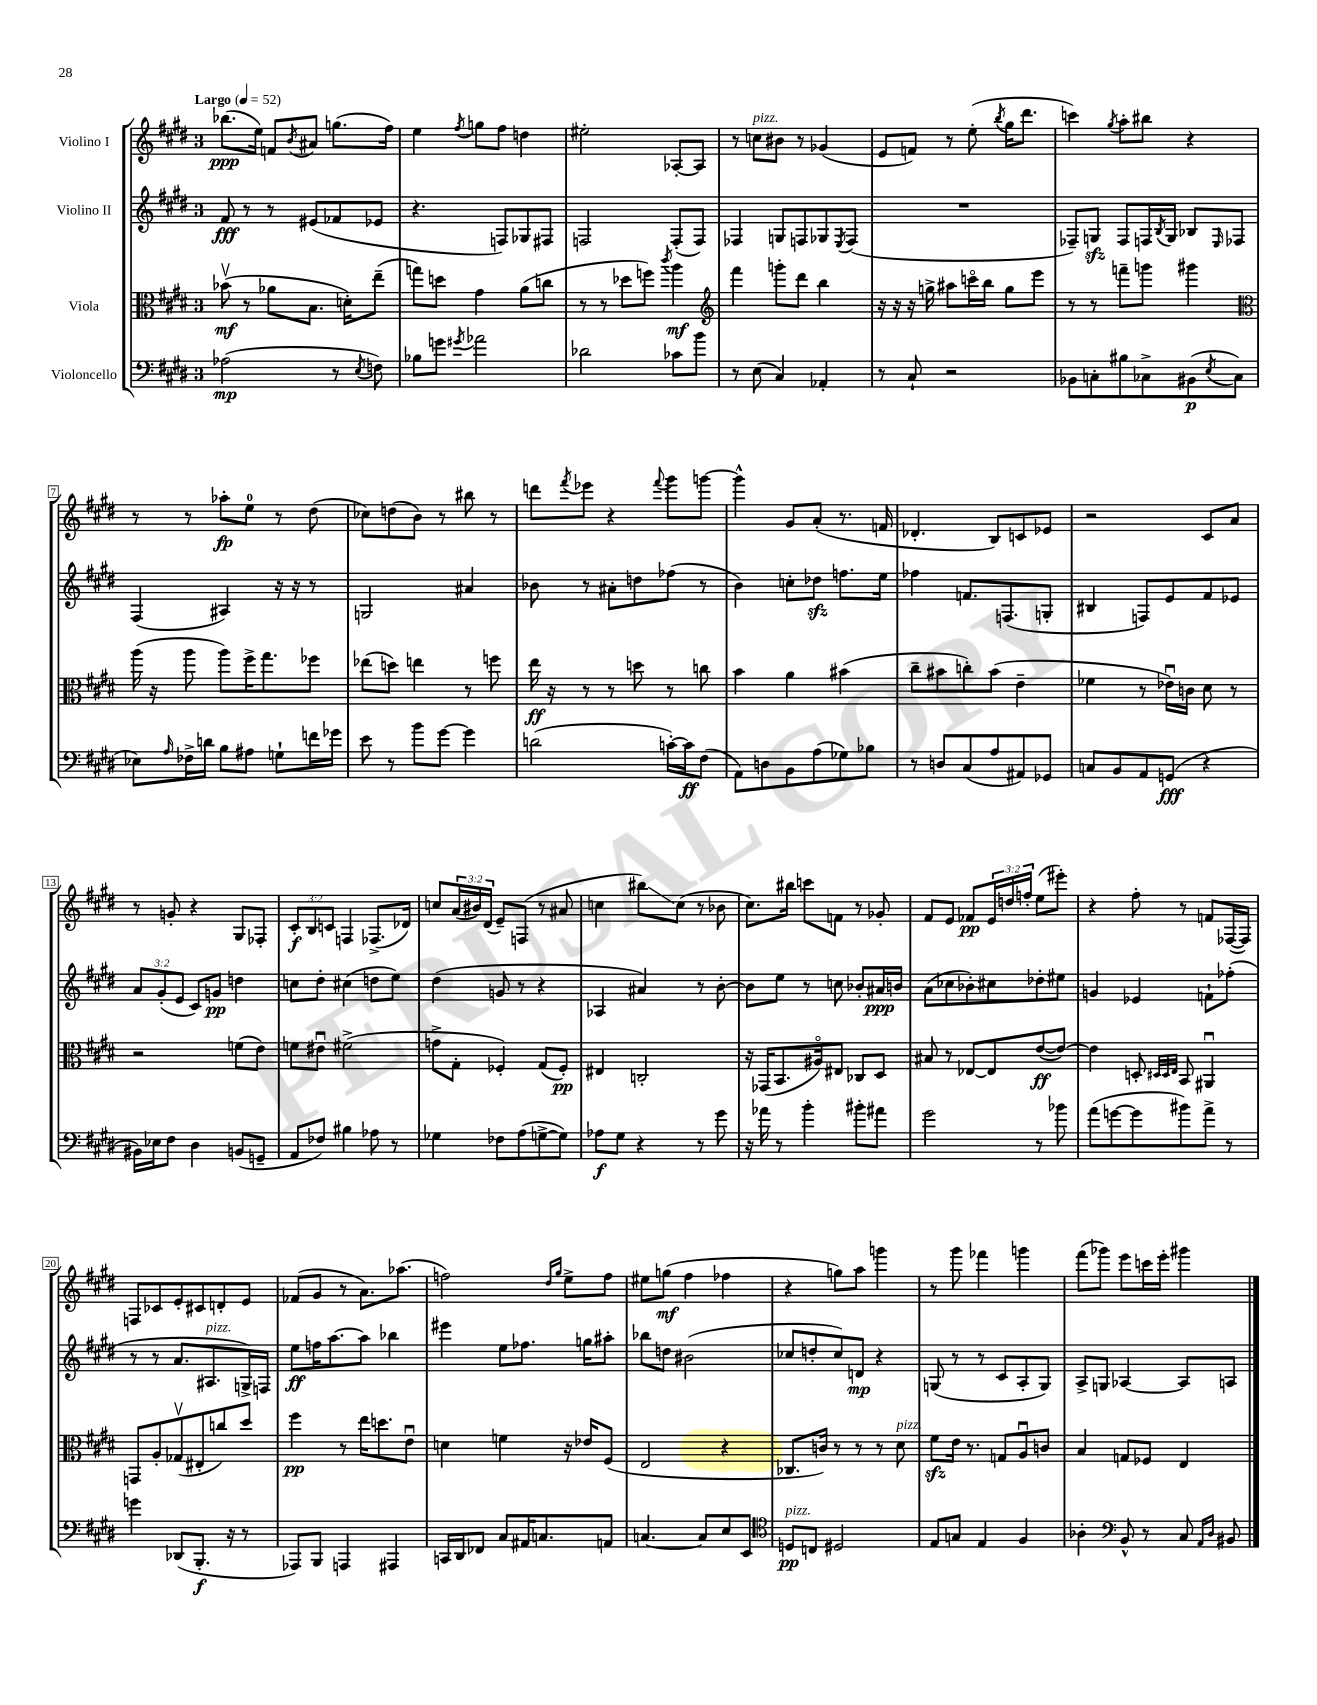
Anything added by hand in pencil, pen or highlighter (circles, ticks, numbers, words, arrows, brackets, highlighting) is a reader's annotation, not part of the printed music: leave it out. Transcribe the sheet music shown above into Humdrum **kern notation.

**kern	**kern	**kern	**kern
*staff4	*staff3	*staff2	*staff1
*clefF4	*clefC3	*clefG2	*clefG2
*k[f#c#g#d#]	*k[f#c#g#d#]	*k[f#c#g#d#]	*k[f#c#g#d#]
*M3/4	*M3/4	*M3/4	*M3/4
*MM52	*MM52	*MM52	*MM52
(2A-	(8b-v	8f#	(8.bb-
.	8r	8r	.
.	.	.	16ee)
.	8a-	8r	8f
.	.	.	8qb
.	8.B	(8e#	8a#
8r	.	8f-	(8.gg
.	16d')	.	.
8qE	.	.	.
8F)	(8ee~	8e-	.
.	.	.	16ff#)
=	=	=	=
8B-	8gg)	4.r	4ee
8g	8dd	.	.
8qg#	.	.	8qff#
2a-	4g#	.	8gg
.	.	8F)	8ff#
.	(8a	8G-	4dd
.	8cc	8F#	.
=	=	=	=
2d-	8r	2F	2ee#'
.	8r	.	.
.	8dd-	.	.
.	8ff)	.	.
.	8qccc#	.	.
8c-	4aa	(8F'	[8A-'
8b	.	8F)	8A-]
=	=	=	=
*	*clefG2	*	*
8r	4fff#	4F-	8r
(8E	.	.	8cc
4C#)	8ggg'	8G	8b#
.	8ddd#	8F	8r
4AA-'	4bb	8G-	(4g-
.	.	8qE	.
.	.	(8F	.
=	=	=	=
8r	16r	2.r	8e
.	16r	.	.
8C#`	16r	.	8f)
.	16gg^	.	.
2r	8aa#	.	8r
.	16ccco	.	(8ee'
.	16bb	.	.
.	.	.	8qbb
.	8gg	.	16gg#
.	.	.	8.ddd#
.	8eee	.	.
=	=	=	=
8BB-	8r	8F-~)	4ccc)
8C'	8r	8G	.
.	.	.	8qgg#
8B#	8fff~	8F-	8aa'
8C-^	8ggg	16F	8bb#
.	.	8qB	.
.	.	16G	.
(8BB#	4ggg#	8B-	4r
8qE	.	16qqE	.
8C-	.	8F-	.
=	=	=	=
*	*clefC3	*	*
8E-)	(16aa	(4F#	8r
.	16r	.	.
16qqA	.	.	.
16F-^	8aa	.	8r
16d	.	.	.
8B	8aa)	4A#)	8aa-'
8A#	16ff#^	.	8ee
.	8.gg#	.	.
8G`	.	16r	8r
.	.	16r	.
16f	8ff-	8r	(8dd#
16g-	.	.	.
=	=	=	=
8e	(8ee-	2G	8cc-)
8r	8dd)	.	(8dd
8b	4ee	.	8b)
[8g#	.	.	8r
4g#]	8r	4a#	8bb#
.	8ff	.	8r
=	=	=	=
(2d	16ee	8b-	8ddd
.	16r	.	.
.	.	.	8qfff#
.	8r	8r	8eee-
.	8r	8a#'	4r
.	8dd	8dd	.
.	.	.	8qqfff#
[16c')	8r	(8ff-	8ggg#
16c]	.	.	.
(8F#	8cc	8r	[8ggg
=	=	=	=
8AA)	4b	4b)	4ggg^^]
8D	.	.	.
8BB	4a	8cc'	8g#
(8A	.	8dd-	(8a'
8G-)	(4b#	8.ff	8.r
8B-	.	.	.
.	.	16ee	16f
=	=	=	=
8r	8cc#~	4ff-	4.d-'
8D	8b#	.	.
(8C#	8cc')	8.f	.
8A	(8b#	.	8B)
.	.	(8.F	.
8AA#)	4e~	.	8c
8GG-	.	8G'	8e-
=	=	=	=
8C	4f-	4B#	2r
8BB	.	.	.
8AA	8r	8F)	.
(8GG	16e-u)	8e	.
.	16c	.	.
4r	8d#	8f#	8c#
.	8r	8e-	8a
=	=	=	=
16BB#)	2r	12a	8r
16E-	.	.	.
.	.	(12g#'	.
8F#	.	.	8g'
.	.	12e	.
4D#	.	8c#)	4r
.	.	8g	.
(8BB	(8f	4dd	8G#
8GG~	8e)	.	8F-'
=	=	=	=
8AA	8f	8cc	12c#'
.	.	.	12B
8F-)	8e#u	8dd#'	.
.	.	.	12c
4B#	(2f#^	(4cc#	4F
8A-	.	8dd	(8.F-^
8r	.	8ee)	.
.	.	.	16d-)
=	=	=	=
4G-	8g^	(4dd#	8cc
.	8G#'	.	(24a
.	.	.	24b#)
.	.	.	(24d#
8F-	4F-')	8g	8e~)
(8A	.	8r	(8F
[8G^	(8G#	4r	8r
8G])	8F-')	.	8a#
=	=	=	=
8A-	4E#	4A-	4cc
8G#	.	.	.
4r	2C'	4a#)	8bb#)
.	.	.	(8cc
8r	.	8r	8r
8g#	.	[8b'	8b-
=	=	=	=
16r	16r	8b]	8.cc#)
16a-	(16GG-	.	.
8r	8.BB	8ee	.
.	.	.	16bb#
4b'	.	8r	8ccc
.	16A#o)	.	.
.	8E#	8cc	8f
8b#'	8C-	8b-'	8r
8a#	8D#	16a#	8g-'
.	.	16b	.
=	=	=	=
2g#	8B#	(8a	8f#
.	8r	8cc-	8e
.	[8E-	8b-')	8f-
.	8E-]	8cc#	24e
.	.	.	24dd
.	.	.	24ff'
8r	([8e	8dd-'	(8ee
8b-	8e_)	8ee#	8eee#')
=	=	=	=
(8a	4e]	4g	4r
[8g	.	.	.
8g]	8D'	4e-	8ff#'
.	32qqD#	.	.
.	32qqD#	.	.
.	32qqE	.	.
8b#)	8BB	.	8r
8a^	4AA#u	8f`	8f
8r	.	(8ff-'	([16F-
.	.	.	16F-])
=	=	=	=
4g	8GG	8r	8F
.	8A'	8r	8c-
(8DD-	(8G-v	8.a	8e'
8.BBB'	8E#'	.	8c#
.	.	8.A#	.
.	8cc)	.	8d'
16r	.	.	.
8r	8dd#	16G^)	8e
.	.	16F	.
=	=	=	=
8AAA-)	4ff#	8ee	(8f-
8BBB	.	16ff	8g#
.	.	[8.aa	.
4AAA	8r	.	8r
.	16ee	8aa]	8.a)
.	8.dd	.	.
4AAA#	.	4bb-	.
.	.	.	(8.aa-
.	8eu	.	.
=	=	=	=
16CC	4d	4eee#	2ff)
16DD#	.	.	.
8FF-	.	.	.
8C#	4f	8ee	.
16AA#	.	8.ff-	.
8.C	.	.	.
.	.	.	16qqdd#
.	.	.	16qqgg#
.	16r	.	8ee^
.	16e-	16gg	.
8AA	(8F#	8aa#'	8ff
=	=	=	=
[4.C	2E	8bb-	8ee#
.	.	8dd	(8gg
.	.	(2b#	4ff#
8C]	.	.	.
8E	4r	.	4ff-
8EE	.	.	.
=	=	=	=
*clefC4	*	*	*
8D	8.C-	8cc-	4r
8C	.	8dd'	.
.	16c)	.	.
2D#	8r	8cc-)	8gg)
.	8r	8d	8aa
.	8r	4r	4ggg
.	8d#	.	.
=	=	=	=
8E	8f#	(8G	8r
8G	16e	8r	8ggg#
.	8.r	.	.
4E	.	8r	4fff-
.	8G	8c#	.
4F#	8Au	8A'	4ggg
.	8c	8G)	.
=	=	=	=
4A-'	4B	8A^	(8fff#
.	.	8G	8ggg-)
*clefF4	*	*	*
8BB^^	8G	[4A-	8eee
8r	8F-	.	16ccc
.	.	.	16eee'
8C#	4E	8A-]	4ggg#
16qqAA	.	.	.
16qqD#	.	.	.
8BB#	.	8A	.
==	==	==	==
*-	*-	*-	*-
